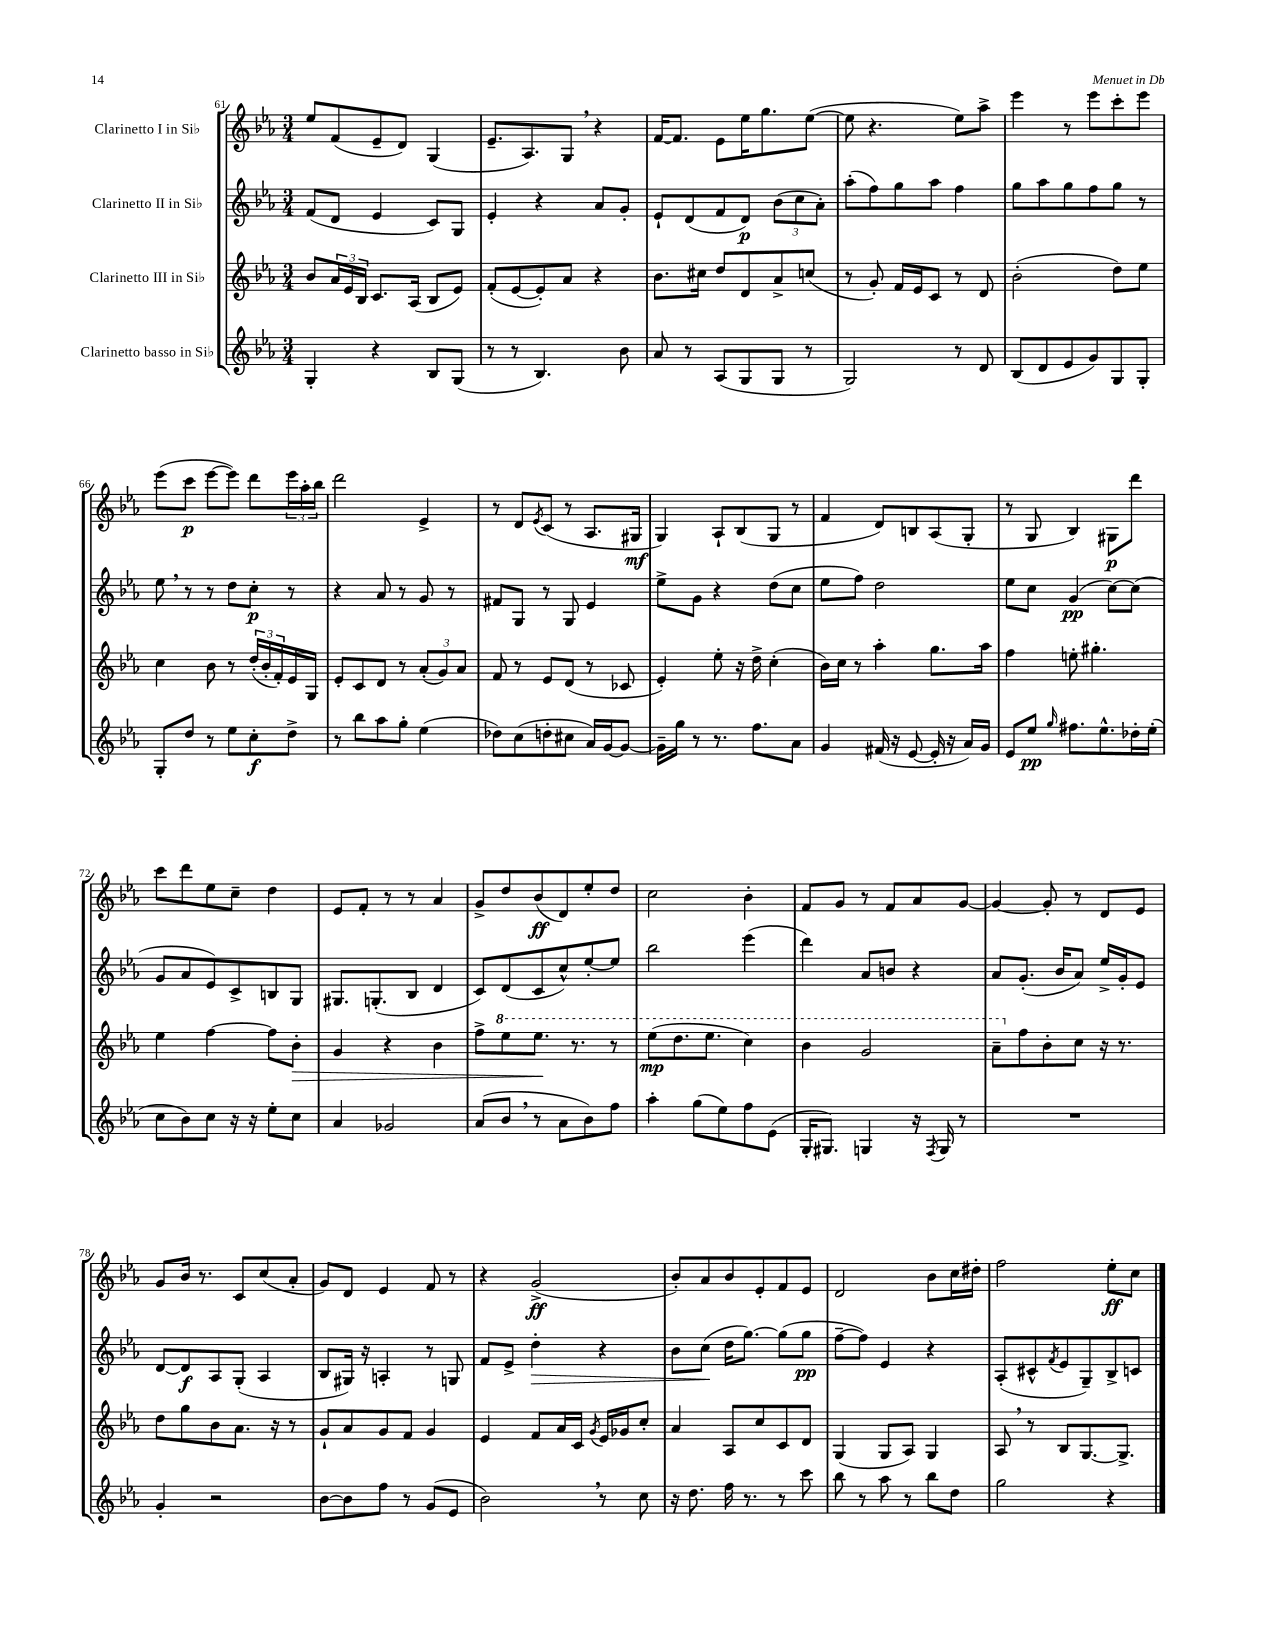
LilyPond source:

<<
\new StaffGroup <<
\new Staff = "s0" \with { instrumentName = "Clarinetto I in Sib" } {
    \clef treble \key ees \major \numericTimeSignature \time 3/4
    ees''8 f'8( ees'8-- d'8) g4( |
    ees'8.-- aes8.) g8 \breathe r4 |
    f'16~ f'8. ees'8 ees''16 g''8. ees''8~( |
    ees''8 r4. ees''8) aes''8-> |
    ees'''4 r8 ees'''8 c'''8-. ees'''8 |
    ees'''8( c'''8\p ees'''8~ ees'''8) d'''8 \tuplet 3/2 { ees'''16 aes''16-. bes''16 } |
    d'''2 ees'4-> |
    r8 d'8 \acciaccatura { ees'8 } c'8( r8 aes8. gis16\mf |
    g4) aes8-! bes8( g8 r8 |
    f'4 d'8) b8 aes8( g8-. |
    r8 g8 bes4) gis8\p d'''8 |
    c'''8 d'''8 ees''8 c''8-- d''4 |
    ees'8 f'8-. r8 r8 aes'4 |
    g'8-> d''8 bes'8\ff( d'8) ees''8-. d''8 |
    c''2 bes'4-. |
    f'8 g'8 r8 f'8 aes'8 g'8~ |
    g'4~ g'8-. r8 d'8 ees'8 |
    g'8 bes'16 r8. c'8 c''8( aes'8-. |
    g'8) d'8 ees'4 f'8 r8 |
    r4 g'2->\ff( |
    bes'8-.) aes'8 bes'8 ees'8-. f'8 ees'8 |
    d'2 bes'8 c''16 dis''16-. |
    f''2 ees''8-.\ff c''8 \bar "|." |
}
\new Staff = "s1" \with { instrumentName = "Clarinetto II in Sib" } {
    \clef treble \key ees \major \numericTimeSignature \time 3/4
    f'8( d'8 ees'4 c'8) g8 |
    ees'4-. r4 aes'8 g'8-. |
    ees'8-! d'8( f'8 d'8\p) \tuplet 3/2 { bes'8( c''8 aes'8-.) } |
    aes''8-.( f''8) g''8 aes''8 f''4 |
    g''8 aes''8 g''8 f''8 g''8 r8 |
    ees''8 \breathe r8 r8 d''8 c''8-.\p r8 |
    r4 aes'8 r8 g'8 r8 |
    fis'8 g8 r8 g8 ees'4 |
    ees''8-> g'8 r4 d''8( c''8 |
    ees''8 f''8) d''2 |
    ees''8 c''8 g'4\pp( c''8~) c''8( |
    g'8 aes'8 ees'8) c'8-> b8 g8 |
    gis8. g8.-.( bes8 d'4 |
    c'8) d'8( c'8 c''8-^) ees''8~-. ees''8 |
    bes''2 ees'''4( |
    d'''4) aes'8 b'8 r4 |
    aes'8 g'8.-.( bes'16 aes'8) ees''16-> g'16-. ees'8 |
    d'8~ d'8\f aes8 g8-.( aes4 |
    bes8 gis16) r16 a4-. r8 g8 |
    f'8 ees'8-> d''4-.\> r4 |
    bes'8 c''8\!( d''16 g''8.~) g''8( g''8\pp |
    f''8~-- f''8) ees'4 r4 |
    aes8-.( cis'8-^ \acciaccatura { f'8 } ees'8 g8--) bes8-> c'8 \bar "|." |
}
\new Staff = "s2" \with { instrumentName = "Clarinetto III in Sib" } {
    \clef treble \key ees \major \numericTimeSignature \time 3/4
    bes'8 \tuplet 3/2 { aes'16 ees'16 bes16 } c'8. aes16( bes8 ees'8) |
    f'8-.( ees'8~ ees'8-.) aes'8 r4 |
    bes'8. cis''16 d''8 d'8 aes'8-> c''8( |
    r8 g'8-.) f'16 ees'16 c'8 r8 d'8 |
    bes'2-.( d''8) ees''8 |
    c''4 bes'8 r8 \tuplet 3/2 { d''16-.( bes'16-. f'16-.) } ees'16 g16 |
    ees'8-. c'8 d'8 r8 \tuplet 3/2 { aes'8-.( g'8) aes'8 } |
    f'8 r8 ees'8 d'8( r8 ces'8 |
    ees'4-.) ees''8-. r16 d''16-> c''4-.( |
    bes'16) c''16 r8 aes''4-. g''8. aes''16 |
    f''4 e''8-. gis''4.-. |
    ees''4 f''4~ f''8 bes'8-.\> |
    g'4 r4 bes'4 |
    f''8-> \ottava #1 ees'''8 ees'''8.\! r8. r8 |
    ees'''8\mp( d'''8. ees'''8. c'''4) |
    bes''4 g''2 |
    aes''8-- \ottava #0 f''8 bes'8-. c''8 r16 r8. |
    d''8 g''8 bes'8 aes'8. r16 r8 |
    g'8-! aes'8 g'8 f'8 g'4 |
    ees'4 f'8 aes'16 c'16 \acciaccatura { g'8 } ees'16 ges'16 c''8-. |
    aes'4 aes8 c''8 c'8 d'8 |
    g4( g8 aes8) g4 |
    aes8 \breathe r8 bes8 g8.~ g8.-> \bar "|." |
}
\new Staff = "s3" \with { instrumentName = "Clarinetto basso in Sib" } {
    \clef treble \key ees \major \numericTimeSignature \time 3/4
    g4-. r4 bes8 g8( |
    r8 r8 bes4.) bes'8 |
    aes'8 r8 aes8( g8 g8 r8 |
    g2) r8 d'8 |
    bes8( d'8 ees'8 g'8) g8 g8-. |
    g8-. d''8 r8 ees''8 c''8-.\f d''8-> |
    r8 bes''8 aes''8 g''8-. ees''4( |
    des''8) c''8( d''8-. cis''8 aes'16) g'16~ g'8~ |
    g'16-- g''16 r8 r8. f''8. aes'8 |
    g'4 fis'16( r16 ees'8~ ees'16-. r16 aes'16) g'16 |
    ees'8 ees''8\pp \grace { g''16 } fis''8. ees''8.-^ des''16-. ees''16-.( |
    c''8 bes'8) c''8 r16 r16 ees''8-. c''8 |
    aes'4 ges'2 |
    aes'8( bes'8 \breathe r8 aes'8 bes'8) f''8 |
    aes''4-. g''8( ees''8) f''8 ees'8( |
    g16-. gis8.) g4 r16 \acciaccatura { f8 } g16 r8 |
    R2. |
    g'4-. r2 |
    bes'8~ bes'8 f''8 r8 g'8( ees'8 |
    bes'2) \breathe r8 c''8 |
    r16 d''8. f''16 r8. r8 c'''8 |
    bes''8 r8 aes''8 r8 bes''8 d''8 |
    g''2 r4 \bar "|." |
}
>>
>>
\layout { \context { \Score currentBarNumber = #61 } }
